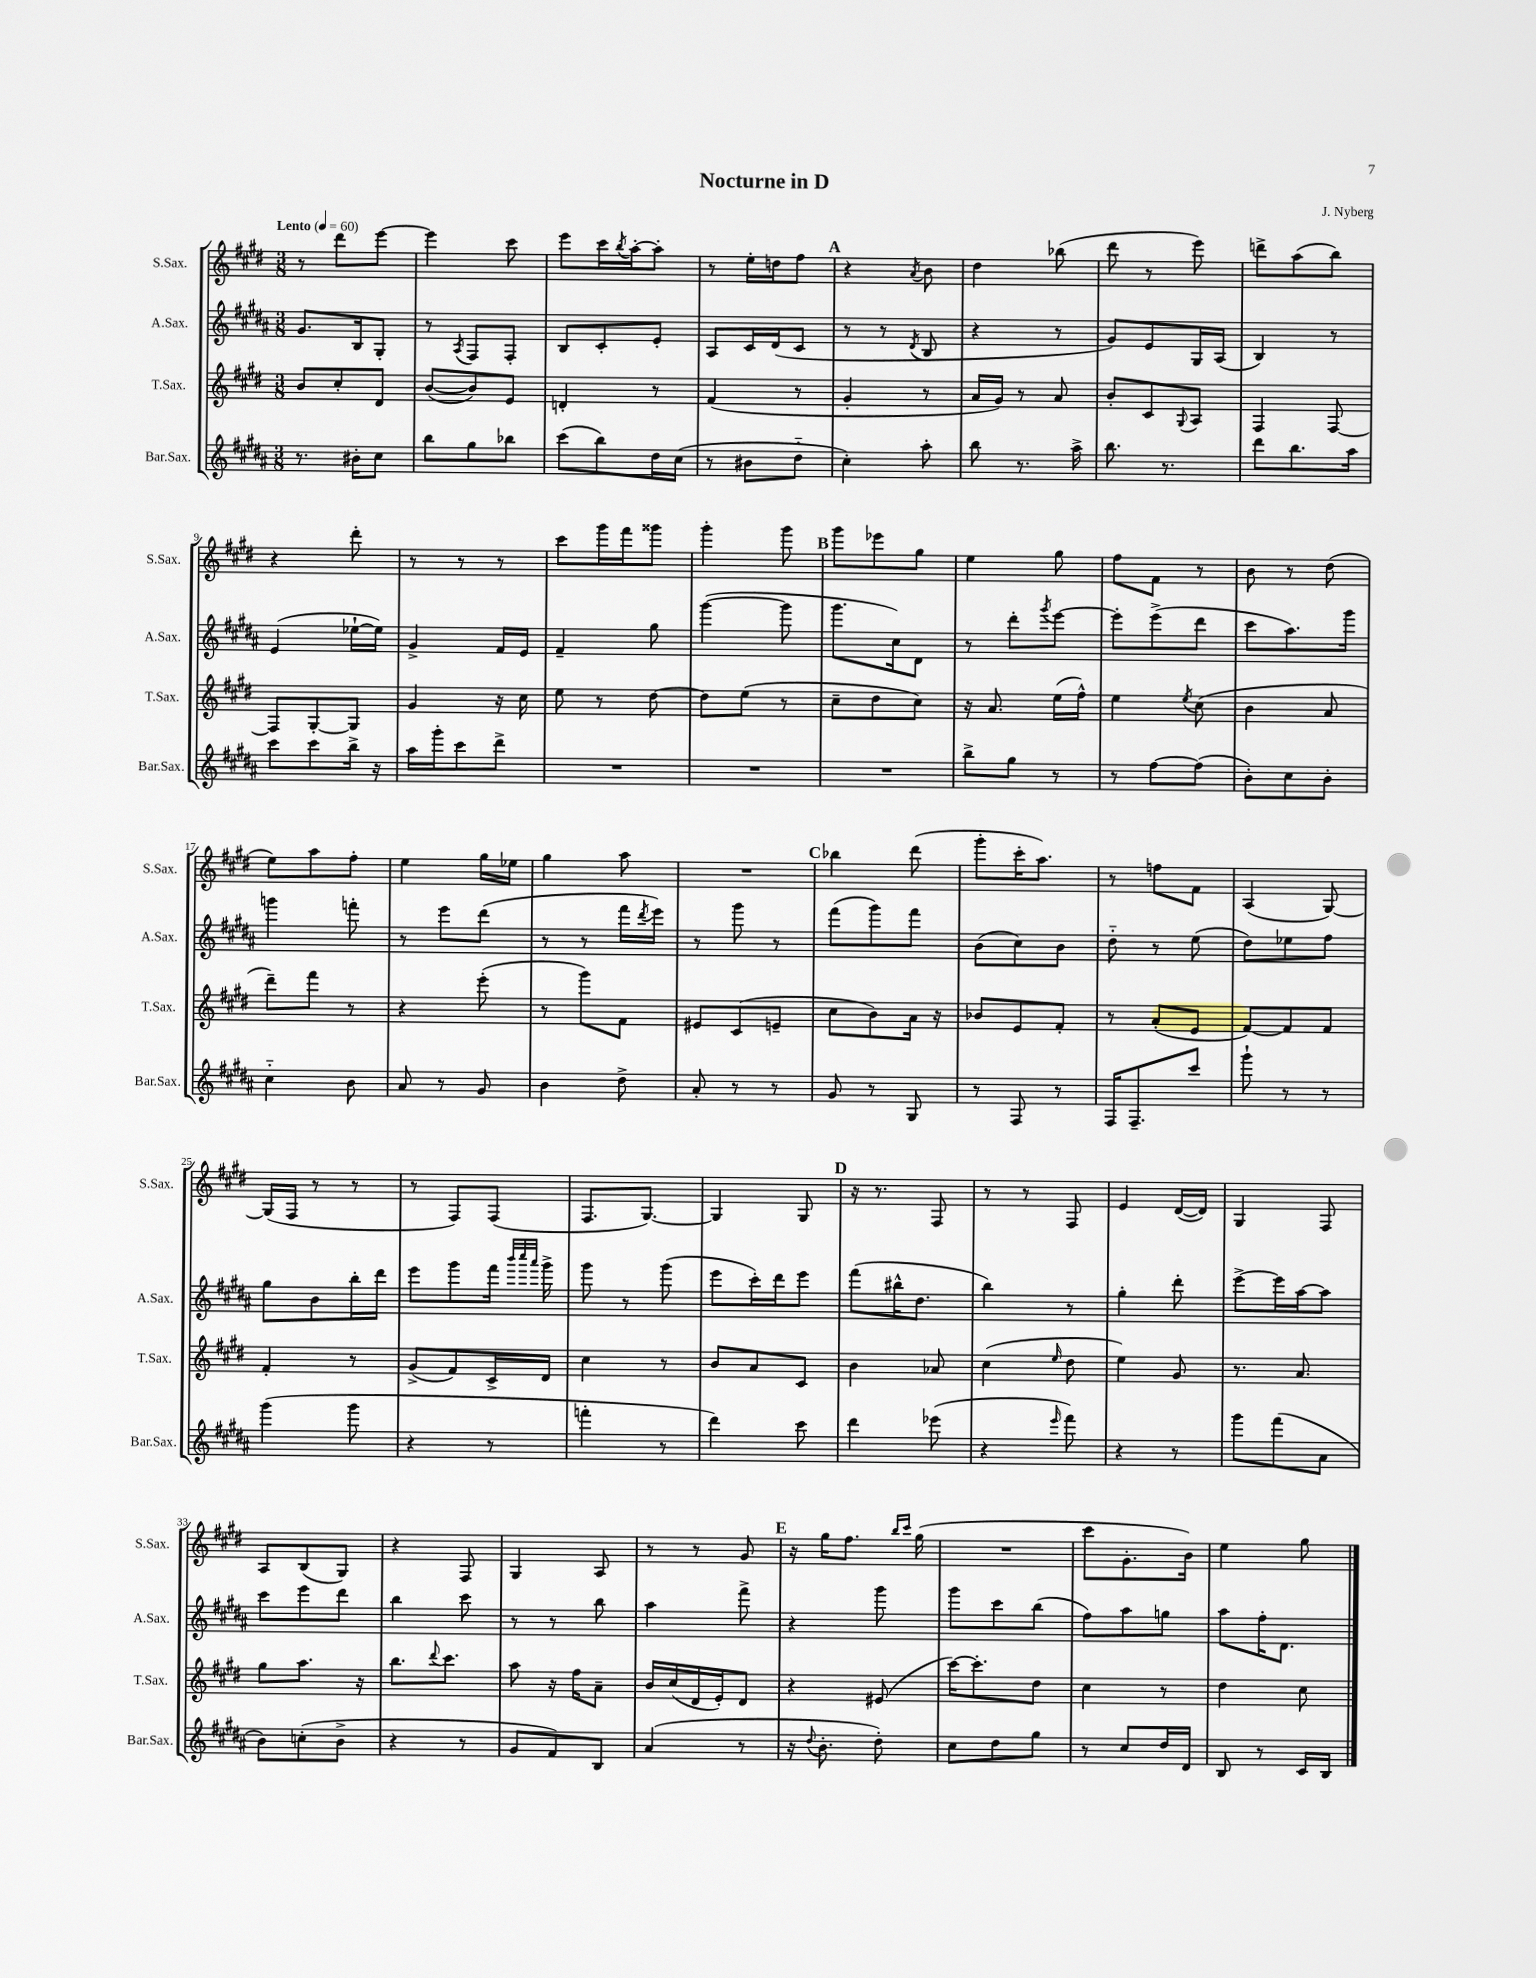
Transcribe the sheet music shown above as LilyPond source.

\header { title = "Nocturne in D" composer = "J. Nyberg" }
<<
\new StaffGroup <<
\new Staff = "s0" \with { instrumentName = "S.Sax." shortInstrumentName = "S.Sax." } {
    \clef treble \key e \major \numericTimeSignature \time 3/8 \tempo "Lento" 4 = 60
    r8 dis'''8 e'''8~ |
    e'''4 cis'''8 |
    e'''8 cis'''16 \acciaccatura { b''8 } a''16~-. a''8-. |
    r8 e''16-. d''16 fis''8 |
    \mark \markup { \bold "A" } r4 \acciaccatura { a'8 } b'8 |
    dis''4 bes''8( |
    dis'''8 r8 e'''8) |
    d'''8-> a''8( b''8) |
    r4 dis'''8-. |
    r8 r8 r8 |
    cis'''8 gis'''16 fis'''16 gisis'''8 |
    gis'''4-. gis'''8 |
    \mark \markup { \bold "B" } gis'''8 ees'''8 gis''8 |
    e''4 gis''8 |
    fis''8 fis'8 r8 |
    b'8 r8 dis''8( |
    e''8) a''8 fis''8-. |
    e''4 gis''16 ees''16 |
    gis''4 a''8 |
    R4. |
    \mark \markup { \bold "C" } bes''4 dis'''8( |
    gis'''8-. cis'''16-. a''8.) |
    r8 f''8 fis'8 |
    a4( gis8~) |
    gis16( fis16 r8 r8 |
    r8 fis8) fis8( |
    fis8. gis8.~) |
    gis4 gis8 |
    \mark \markup { \bold "D" } r16 r8. fis8 |
    r8 r8 fis8 |
    e'4 dis'16~( dis'16) |
    gis4 fis8 |
    a8 b8( gis8) |
    r4 fis8 |
    gis4 a8 |
    r8 r8 gis'8 |
    \mark \markup { \bold "E" } r16 gis''16 fis''8. \grace { b''16 cis'''16 } gis''16( |
    R4. |
    cis'''8 gis'8.-. b'16) |
    e''4 gis''8 \bar "|." |
}
\new Staff = "s1" \with { instrumentName = "A.Sax." shortInstrumentName = "A.Sax." } {
    \clef treble \key b \major \numericTimeSignature \time 3/8
    gis'8. b16 gis8-. |
    r8 \acciaccatura { ais8 } fis8 fis8-. |
    b8 cis'8-. e'8-. |
    ais8 cis'16 dis'16( cis'8 |
    \mark \markup { \bold "A" } r8 r8 \acciaccatura { dis'8 } b8 |
    r4 r8 |
    gis'8) e'8 gis16 ais16( |
    b4) r8 |
    e'4( ees''16~-! ees''16) |
    gis'4-> fis'16 e'16 |
    fis'4-- gis''8 |
    gis'''4~( gis'''8 |
    \mark \markup { \bold "B" } gis'''8. cis''16) dis'8 |
    r8 dis'''8-. \acciaccatura { gis'''8 } e'''8~ |
    e'''8-. e'''8->( dis'''8 |
    cis'''8 ais''8.) gis'''16 |
    g'''4 f'''8-. |
    r8 e'''8 dis'''8( |
    r8 r8 fis'''16 \acciaccatura { dis'''8 } e'''16) |
    r8 gis'''8 r8 |
    \mark \markup { \bold "C" } fis'''8( gis'''8) fis'''8 |
    b'8( cis''8) b'8 |
    dis''8-_ r8 e''8( |
    dis''8) ees''8 fis''8 |
    gis''8 b'8 b''16-. dis'''16 |
    e'''8 gis'''8 fis'''16 \grace { b'''32 cis''''32 ais'''32 } gis'''16-> |
    gis'''8 r8 gis'''8( |
    e'''8 cis'''16-.) dis'''16 e'''8 |
    \mark \markup { \bold "D" } fis'''8( bis''16-^ dis''8. |
    b''4) r8 |
    gis''4-. dis'''8-. |
    e'''8~-> e'''16 ais''16~ ais''8 |
    cis'''8 e'''8 dis'''8 |
    b''4 cis'''8 |
    r8 r8 b''8 |
    ais''4 fis'''8-> |
    \mark \markup { \bold "E" } r4 gis'''8 |
    gis'''8 cis'''8 b''8( |
    fis''8) ais''8 g''8 |
    ais''8 fis''16-. dis'8. \bar "|." |
}
\new Staff = "s2" \with { instrumentName = "T.Sax." shortInstrumentName = "T.Sax." } {
    \clef treble \key e \major \numericTimeSignature \time 3/8
    b'8 cis''8-. dis'8 |
    b'8~( b'8) e'8 |
    d'4-. r8 |
    fis'4( r8 |
    \mark \markup { \bold "A" } gis'4-. r8 |
    a'16 gis'16) r8 a'8 |
    b'8-. cis'8 \appoggiatura { gis8 } a8 |
    fis4 fis8~ |
    fis8 gis8~-. gis8 |
    gis'4 r16 cis''16 |
    e''8 r8 dis''8~ |
    dis''8 e''8( r8 |
    \mark \markup { \bold "B" } cis''8-- dis''8 cis''8) |
    r16 a'8. e''16( fis''16-^) |
    e''4 \acciaccatura { e''8 } cis''8( |
    b'4 a'8 |
    dis'''8--) fis'''8 r8 |
    r4 e'''8-.( |
    r8 gis'''8) fis'8 |
    eis'8 cis'8( e'8-- |
    \mark \markup { \bold "C" } cis''8 b'8) a'16 r16 |
    bes'8 e'8 fis'8-. |
    r8 a'8-.( e'8 |
    fis'8~) fis'8 fis'8 |
    fis'4-. r8 |
    gis'8->( fis'8) cis'16-> dis'16 |
    cis''4 r8 |
    b'8 a'8 cis'8 |
    \mark \markup { \bold "D" } b'4 aes'8 |
    cis''4( \grace { e''16 } dis''8 |
    e''4) gis'8 |
    r8. a'8. |
    gis''8 a''8. r16 |
    b''8. \appoggiatura { dis'''8 } cis'''8. |
    a''8 r16 fis''16 a'8-- |
    b'16 cis''16( dis'16 e'16-.) dis'8 |
    \mark \markup { \bold "E" } r4 eis'8( |
    cis'''16~) cis'''8.-. dis''8 |
    cis''4 r8 |
    dis''4 cis''8 \bar "|." |
}
\new Staff = "s3" \with { instrumentName = "Bar.Sax." shortInstrumentName = "Bar.Sax." } {
    \clef treble \key b \major \numericTimeSignature \time 3/8
    r8. bis'16-. cis''8 |
    b''8 gis''8 bes''8 |
    cis'''8( b''8) dis''16 cis''16( |
    r8 bis'8 dis''8-_ |
    \mark \markup { \bold "A" } cis''4-.) ais''8-. |
    b''8 r8. ais''16-> |
    b''8. r8. |
    dis'''8 b''8. ais''16 |
    cis'''8 cis'''8 b''16-> r16 |
    ais''16 gis'''16-. cis'''8 dis'''8-> |
    R4. |
    R4. |
    \mark \markup { \bold "B" } R4. |
    b''8-> gis''8 r8 |
    r8 fis''8~ fis''8( |
    b'8-.) cis''8 b'8-. |
    cis''4-_ b'8 |
    ais'8 r8 gis'8 |
    b'4 dis''8-> |
    ais'8-. r8 r8 |
    \mark \markup { \bold "C" } gis'8 r8 gis8 |
    r8 fis8 r8 |
    fis16 fis8.-- cis'''8 |
    gis'''8-! r8 r8 |
    gis'''4( gis'''8 |
    r4 r8 |
    f'''4-. r8 |
    dis'''4) cis'''8 |
    \mark \markup { \bold "D" } dis'''4 ees'''8( |
    r4 \grace { e'''16 } fis'''8) |
    r4 r8 |
    gis'''8 fis'''8( ais'8 |
    b'8) c''8-.( b'8-> |
    r4 r8 |
    gis'8 fis'8) b8 |
    ais'4( r8 |
    \mark \markup { \bold "E" } r16 \appoggiatura { dis''8 } b'8.-. dis''8-.) |
    cis''8 dis''8 gis''8 |
    r8 cis''8 dis''16 dis'16 |
    b8 r8 cis'16 b16 \bar "|." |
}
>>
>>
